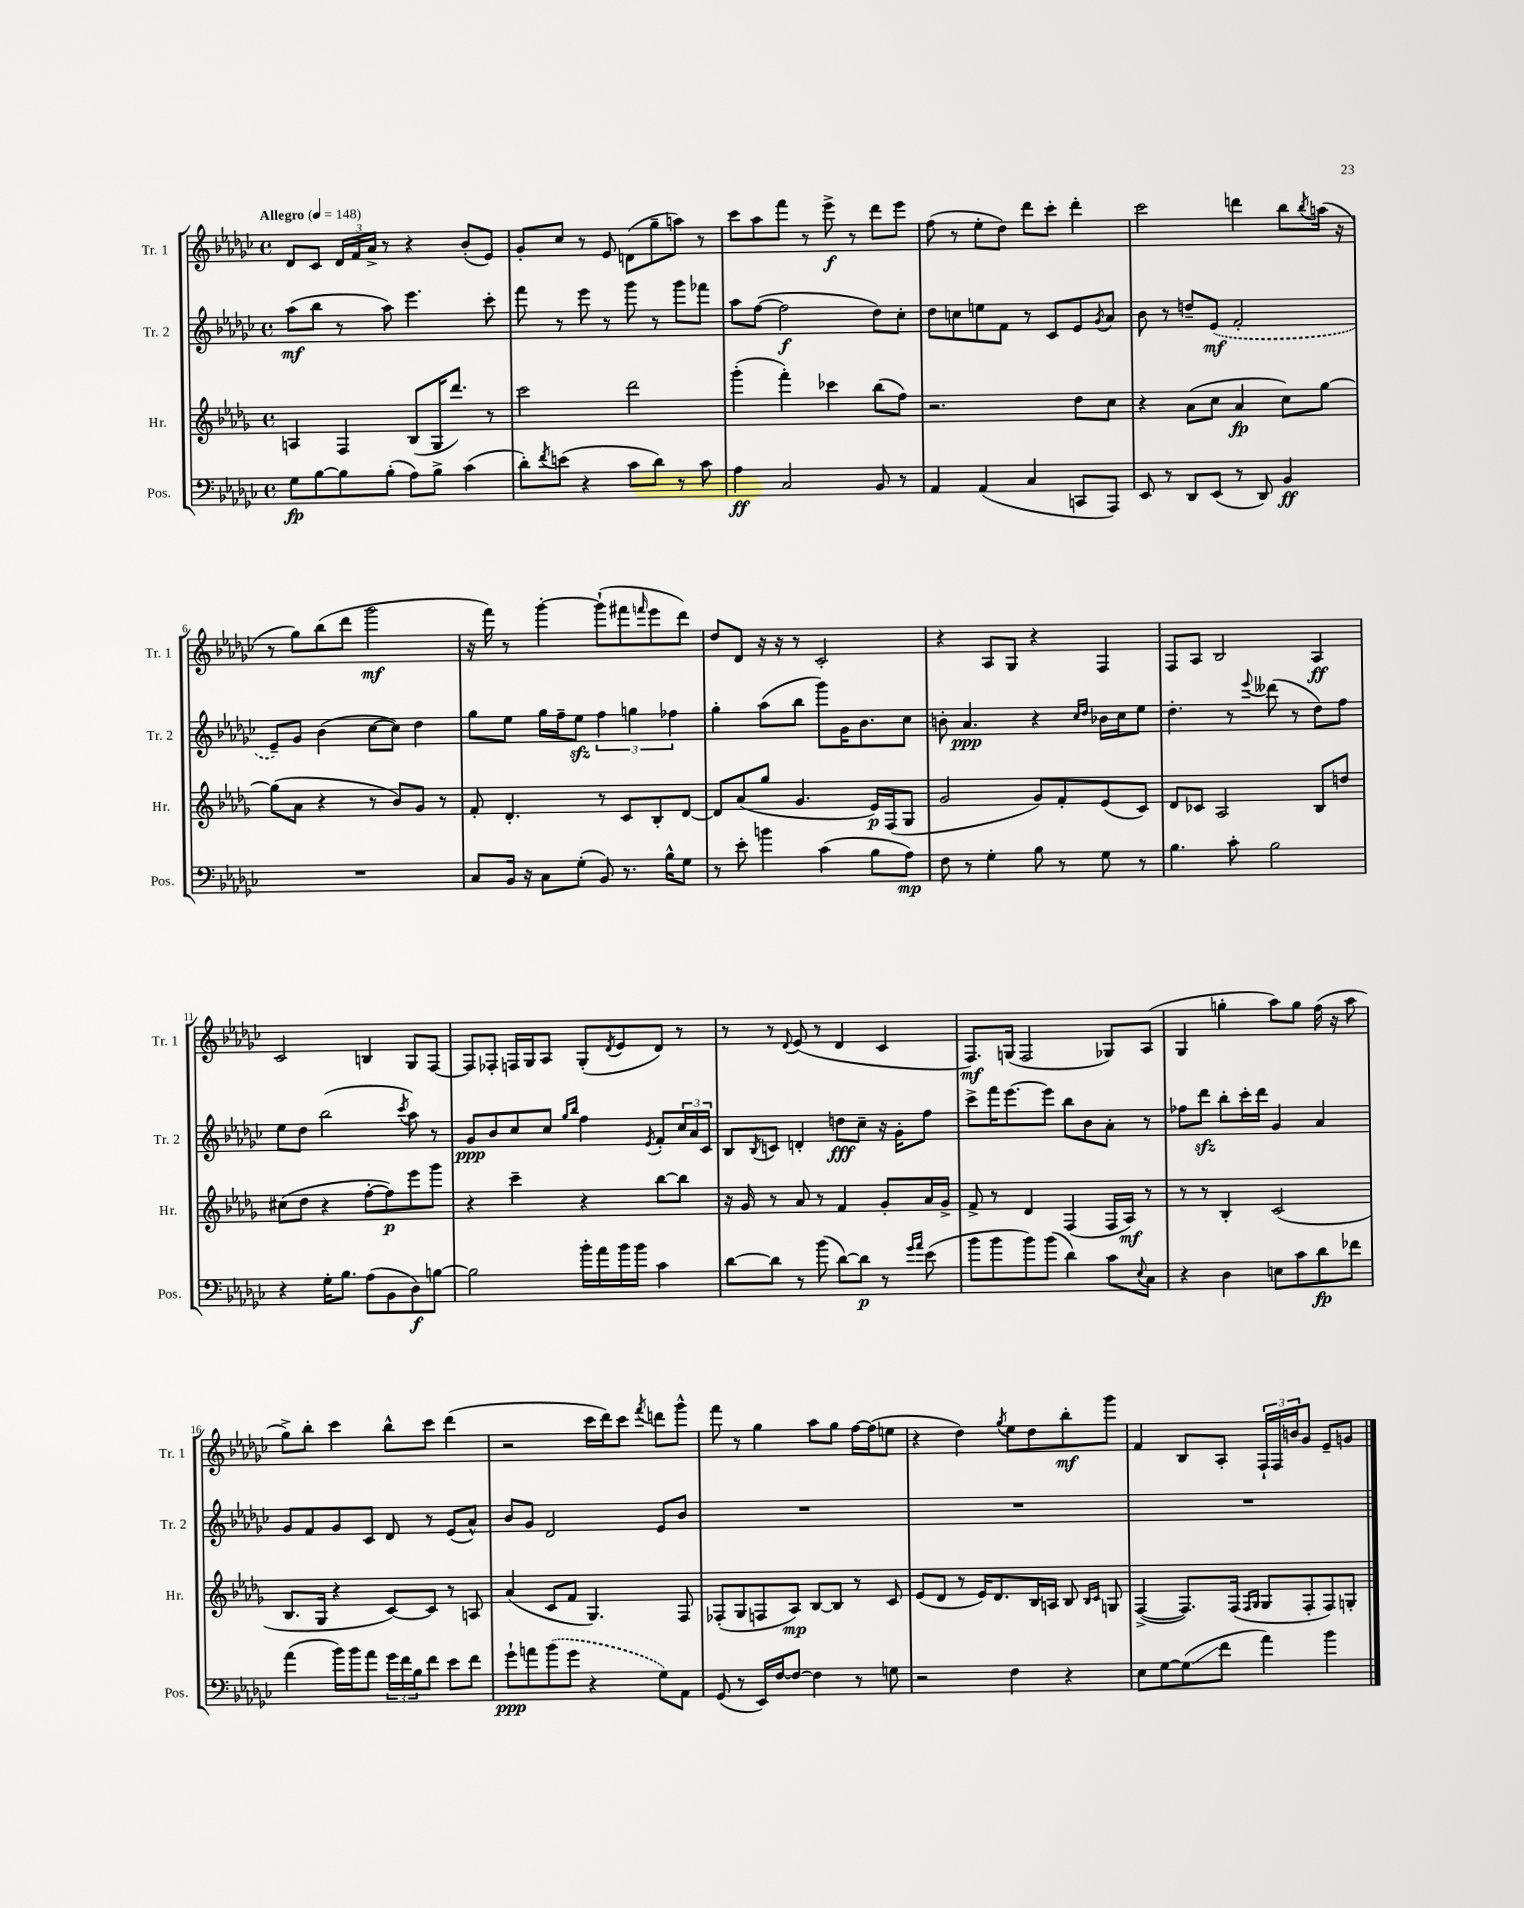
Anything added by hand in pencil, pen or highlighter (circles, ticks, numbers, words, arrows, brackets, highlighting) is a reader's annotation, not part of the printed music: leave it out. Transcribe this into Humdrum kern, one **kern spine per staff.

**kern	**kern	**kern	**kern
*staff4	*staff3	*staff2	*staff1
*clefF4	*clefG2	*clefG2	*clefG2
*k[b-e-a-d-g-c-]	*k[b-e-a-d-g-]	*k[b-e-a-d-g-c-]	*k[b-e-a-d-g-c-]
*M4/4	*M4/4	*M4/4	*M4/4
*met(c)	*met(c)	*met(c)	*met(c)
*MM148	*MM148	*MM148	*MM148
8G-	4A	(8aa-	8d-
[8B-	.	8bb-	8c-
8B-]	4F	8r	24d-
.	.	.	24f
.	.	.	24a-^
(8B-'	.	8aa-)	8r
8A-)	(8B-	4.eee-	4r
8B-^	16G-	.	.
.	8.ddd-)	.	.
(4c-	.	.	(8b-'
.	8r	8ccc-'	8e-)
=	=	=	=
8d-')	2ccc	8fff	8g-'
8qf	.	.	.
(8e	.	8r	8cc-
4r	.	8eee-	8r
.	.	8r	8e-
8c-	2ddd-	8ggg-	(8d
8d-)	.	8r	8gg-~
8r	.	8ggg-	8aa)
8c-	.	8fff-	8r
=	=	=	=
4A-	(4ggg-'	8aa-	8ccc-
.	.	([8ff	8aa-
2C-	4fff')	2ff]	8fff
.	.	.	8r
.	4ccc-	.	8eee-^
.	.	.	8r
8BB-	(8bb-	8dd-)	8ddd-
8r	8ff)	8cc-'	8eee-
=	=	=	=
4AA-	2.r	8dd-	(8ff
.	.	8cc	8r
(4AA-	.	8ee	8ee-'
.	.	8f	8dd-)
4C-	.	8r	8ddd-
.	.	8c-	8ccc-'
8CC	8dd-	8e-	4ddd-'
.	.	8qg-	.
8AAA-)	8cc	8a-	.
=	=	=	=
8EE-	4r	8b-	2ccc-
8r	.	8r	.
8DD-	(8a-	8dd~	.
(8EE-	8cc	(8e-	.
8r	4a-	2f'	4ddd
8DD-)	.	.	.
4BB-	8cc)	.	8bb-
.	.	.	8qbb-
.	[8gg-	.	(16aa
.	.	.	16r
=	=	=	=
1r	(8gg-]	8e-~)	8r
.	8a-	8g-	8gg-)
.	4r	(4b-	(8bb-
.	.	.	8ddd-
.	8r	[8cc-	2ggg-
.	8b-)	8cc-])	.
.	8g-	4dd-	.
.	8r	.	.
=	=	=	=
8C-	8f'	8gg-	16r
.	.	.	16fff)
16BB-	4.d-'	8ee-	8r
16r	.	.	.
8C-	.	16gg-	[4ggg-'
.	.	16ff~	.
(8G-'	.	8ee-	.
8BB-)	8r	6ff	(8ggg-`]
8.r	8c	.	8fff#
.	.	6gg	.
.	.	.	16qqfff
.	8B-'	.	8eee-
16B-^^	.	.	.
.	.	6ff-	.
8G-	[8d-	.	8ddd-)
=	=	=	=
8r	8d-]	4gg-'	8dd-
8e-'	(8a-	.	8d-
4b	8gg-	(8aa-	16r
.	.	.	16r
.	4.g-	8bb-	8r
(4c-	.	8ggg-)	2c-'
.	.	16g-	.
.	.	8.b-	.
8B-	16e-)	.	.
.	(16F	.	.
8A-)	8G-	8cc-	.
=	=	=	=
8F	2g-	8b'	4r
8r	.	4.a-	.
4G-'	.	.	8A-
.	.	.	8G-
8B-	8g-)	4r	4r
8r	8f'	.	.
.	.	16qqcc-	.
.	.	16qqdd-	.
8G-	(8e-	16b-	4F
.	.	16cc-	.
8r	8c)	8ee-	.
=	=	=	=
4.B-	8d-	4.dd-'	8F
.	8c-	.	8A-
.	2A-	.	2B-
8c-'	.	8r	.
.	.	8qqeee-	.
2B-	.	(8ddd--	.
.	.	8r	.
.	8B-	8dd-)	4A-
.	8dd	8ff	.
=	=	=	=
4r	(8cc#	8ee-	2c-
.	8dd-	8dd-	.
16G-'	4r	(2bb-	.
8.B-	.	.	.
(8A-	[8ff'	.	4B
8BB-	8ff])	.	.
.	.	8qccc-	.
8D-)	8eee-	8aa-)	8G-
[8B	8ggg-	8r	[8F
=	=	=	=
2B]	4r	8g-	8F]
.	.	8b-	8F-'
.	4ccc~	8cc-	16F
.	.	.	16G-
.	.	8cc-	8A-
.	.	16qqgg-	.
.	.	16qqbb-	.
16b-'	4r	4ff	(8G-'
16a-	.	.	.
.	.	.	8qd-
16b-	.	.	8e-
16b-	.	.	.
.	.	8qe-	.
4c-	[8bb-	8f'	8d-)
.	8bb-]	24cc-	8r
.	.	24a-	.
.	.	24c-	.
=	=	=	=
[8d-	16r	8B-	8r
.	16g-	.	.
.	.	8qB-	.
8d-]	8r	8c	8r
.	.	.	8qqd-
8r	8a-	4d'	(8e-
(8b-	8r	.	8r
[8d-)	4f	8dd	4d-
8d-]	.	8cc-~	.
8r	8g-'	16r	4c-
.	.	16g-'	.
16qqg-	.	.	.
16qqa-	.	.	.
(8e-	16a-	8ff	.
.	16g-^	.	.
=	=	=	=
8b-	8f^	8ccc-^	8.F)
8b-	8r	16fff	.
.	.	[8.eee-	(16G
8b-)	4d-	.	2F
(8b-	.	8eee-]	.
4d-)	(4F	8bb-	.
.	.	8b-	.
8c-	16F	8a-'	8G-)
.	16A-)	.	.
8qqE-	.	.	.
8C-	8r	8r	(8A-
=	=	=	=
4r	8r	8ff-	4G-
.	8r	8ddd-	.
4D-	4B-'	8bb-'	4gg'
.	.	16ccc-'	.
.	.	16ddd-	.
8E	(2c	4g-	8aa-)
8c-	.	.	8gg
8d-	.	4a-	(16ff
.	.	.	16r
8f-	.	.	8aa-
=	=	=	=
(4a-	8.B-	8g-	8gg-^)
.	.	8f	8bb-'
.	16G-	.	.
16b-)	4r	8g-	4ccc-
16b-	.	.	.
8a-	.	8c-	.
24g-	[8c)	8d-	8bb-^^
24f	.	.	.
24B-	.	.	.
8f	8c]	8r	8ccc-
8e-	8r	(8e-	(4ddd-
8f	8A	8a-^^)	.
=	=	=	=
8g-`	(4a-	8b-	2r
8a	.	8g-	.
(8b-	8c	2d-	.
8g-	8f	.	.
4r	4.G-)	.	16ccc-
.	.	.	16ddd-)
.	.	.	8ccc-
.	.	.	8qfff
8G-)	.	8e-	8ddd
8AA-	8F	8b-	8ggg-^^
=	=	=	=
(8GG-	(8F-'	1r	8fff
8r	8G-	.	8r
16EE-)	8F	.	4gg-
[16F	.	.	.
8F_	8A-)	.	.
4F]	[8B-	.	8aa-
.	8B-]	.	8gg-
8r	8r	.	[16ff
.	.	.	(16ff]
8G	8c	.	8ee
=	=	=	=
2r	(8e-	1r	4r
.	8d-	.	.
.	8r	.	4dd-)
.	16e-)	.	.
.	8.d-	.	.
.	.	.	8qgg-
4F	.	.	8ee-
.	16B-	.	8dd-
.	16A	.	.
4r	8B-	.	8bb-'
.	16qqB-	.	.
.	16qqc	.	.
.	8G	.	8ggg-
=	=	=	=
8E-	([4F^	1r	4f
[8G-	.	.	.
(8G-]	8.F])	.	8B-
8f	.	.	8A-'
.	(16F	.	.
.	16qqF	.	.
.	16qqG-	.	.
4a-)	8G-	.	24F`
.	.	.	24F
.	.	.	24b
.	8F'	.	8g-
4b-	8F)	.	8e-~
.	8G'	.	8g
==	==	==	==
*-	*-	*-	*-
